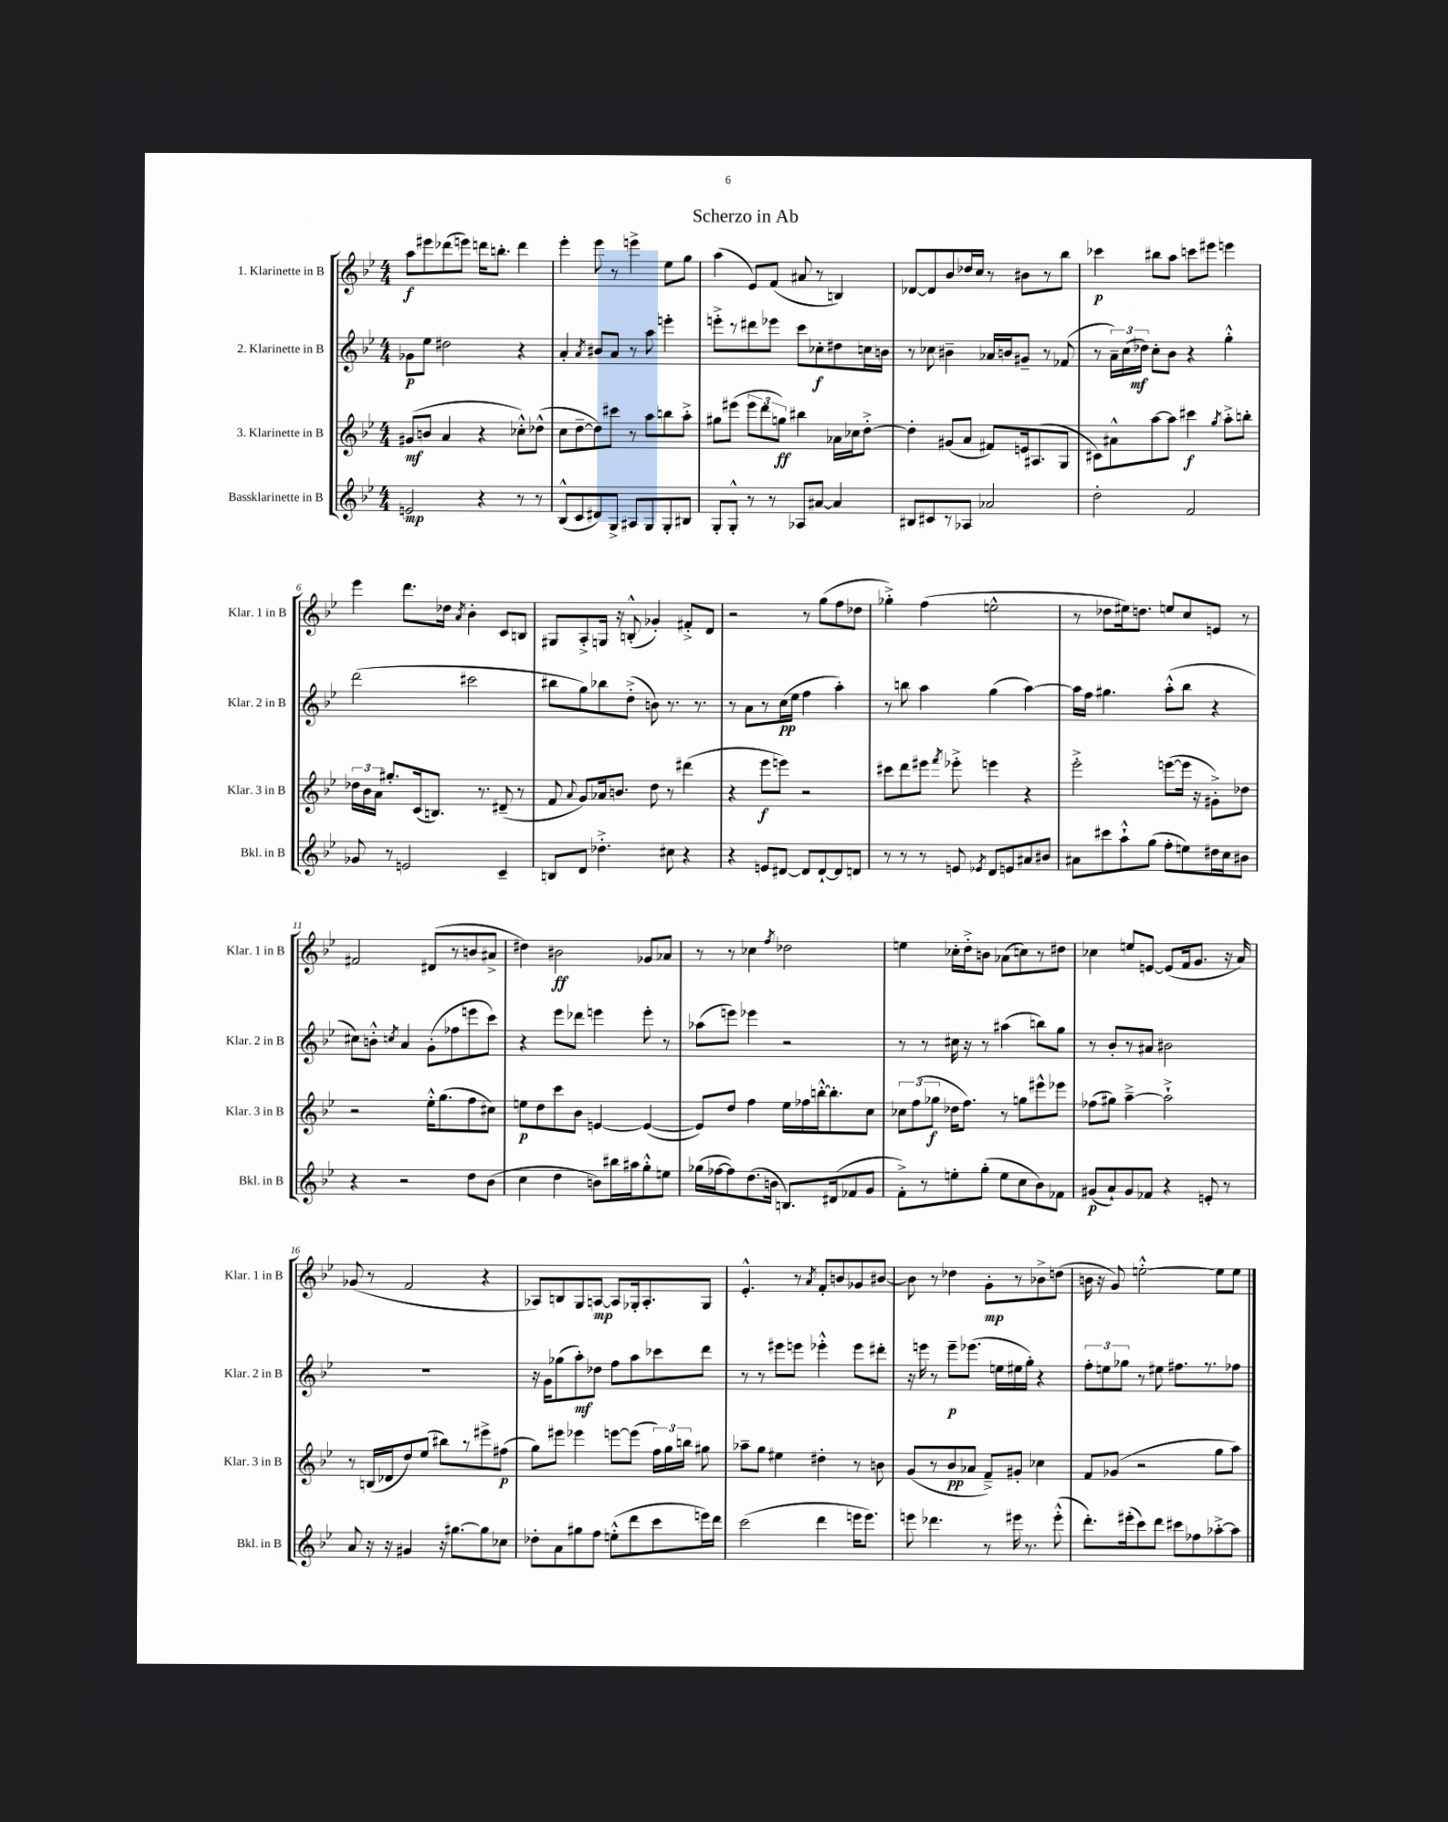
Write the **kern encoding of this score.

**kern	**kern	**kern	**kern
*staff4	*staff3	*staff2	*staff1
*clefG2	*clefG2	*clefG2	*clefG2
*k[b-e-]	*k[b-e-]	*k[b-e-]	*k[b-e-]
*M4/4	*M4/4	*M4/4	*M4/4
2e/	(8g#/L	8g-\L	8aa\L
.	8b/J	8ee-\J	8eee#\
.	4a/	2dd#\	(8ddd-\
.	.	.	8eee\J)
4r	4r	.	16ddd\LK
.	.	.	8.bb'\J
8r	8cc-'^^\L)	4r	4ddd\
8r	(8dd-^^\J	.	.
=	=	=	=
(8B-^^/L	8cc\L	4a'/	4eee-'\
8c/	[8dd~\	.	.
.	.	8qa/	.
8d#/)	8dd\])	8b#/L	8eee-\
8G^/J	8ccc#\J	8a/J	8r
8A#/L	8r	8r	4eee^\
8G/	8aa\L	8aa\	.
8G'/	8bb\	4eee'\	8ee-\L
8B#/J	8aa'^\J	.	8gg\J
=	=	=	=
8G'/L	8gg#\L	8eee'^\L	(4aa\
8G'^^/J	(8eee#\J	8r	.
8r	12eee#\L	8ddd#\	8e-/L)
.	12ddd\	.	.
8r	.	8eee-\J	(8f/J
.	12gg\J)	.	.
8A-/L	4bb#\	8ccc\L	8a#/
[8a#/J	.	8cc-'\	8r
4a#/]	16a-\LL	8dd#\	4B/)
.	16cc-\J	.	.
.	[8dd'^\J	16cc\L	.
.	.	16b\JJ	.
=	=	=	=
8B#/L	4dd'\]	8r	[8d-/L
8c#/	.	8cc-\	8d-/]
8r	(8g#/L	4b#~\	8b-/
8A-/J	8a/J	.	16dd-/L
.	.	.	16cc/JJ
2a-/	8f#/L)	16a-/LL	8r
.	.	16b/J	.
.	16e/k	8g#~/J	8b#\L
.	(8.A#/	.	.
.	.	8r	8r
.	8G/J	(8f-/	8bb-\J
=	=	=	=
2dd'\	8c#\L)	8r	4ccc-\
.	8a#^^\	24a~\LL)	.
.	.	(24cc\	.
.	.	24dd-\JJ)	.
.	[8aa\	8cc'\L	8bb#\L
.	8aa\]J	8b-\J	8aa\J
2f/	4ccc#\	4r	8ccc\L
.	.	.	8eee#\J
.	8qgg/	.	.
.	8aa'^\L	4gg'^^\	4eee\
.	8bb'\J	.	.
=	=	=	=
8g-/	24dd-\LL	(2ddd\	4eee-\
.	24b-\	.	.
.	24a\JJ	.	.
8r	8.gg#'/L	.	.
2e/	.	.	8.ddd\L
.	(16c/k	.	.
.	8.B/J)	.	.
.	.	.	16dd-\Jk
.	.	.	8qa/
.	.	2ccc#\	4b-'\
.	8.r	.	.
4c~/	(8d#~/	.	8c/L
.	8r	.	8B/J
=	=	=	=
8B/L	8f/	8bb#\L	8G#/L
.	8qqa/	.	.
8d/J	8g/L)	8gg\)	8A'^/
4.dd-'^\	16a-/k	8bb-\	16G/Jk
.	8.b/J	.	16r
.	.	(8dd'^\J	(8B'^^/
.	8dd\	8b\)	4g-'/)
8cc#\	8r	8.r	.
4r	(4ddd#\	.	8f#'^/L
.	.	8.r	.
.	.	.	8d/J
=	=	=	=
4r	4r	8r	2r
.	.	8a\L	.
8e/L	8eee-\L	8r	.
[8d#/J	8eee\J)	(16cc\L	.
.	.	16ee-\JJ	.
8d#/]L	2r	4ff\	8r
[8d#`/	.	.	(8gg\L
8d#/]	.	4aa'\)	8ff\
8d/J	.	.	8dd-\J
=	=	=	=
8r	8ccc#\L	8r	4gg-'^\)
8r	8ddd\	8bb\	.
8r	8eee#\J	4aa\	(4ff\
.	8qfff/	.	.
8e/	8eee-'^\	.	.
8qe-/	.	.	.
8d/L	4eee\	(4gg\	2ee^^\
8e/	.	.	.
8a#/	4r	[4aa\)	.
8b#/J	.	.	.
=	=	=	=
8a#\L	2eee-'^\	16aa\]LL	8r
.	.	16ff\JJ	.
8ccc#\	.	4.gg#\	8dd-\L
8aa`^^\	.	.	16ee#\k)
.	.	.	8.dd\J
(8gg\J	.	.	.
8ff'\L	([8eee\L	(8aa'^^\L	8ee/L
8ee\)	16eee\]Jk	8bb-\J	8cc/
.	16r	.	.
16dd#\L	8g#'^\L)	4r	8e/J
16cc\J	.	.	.
8b#\J	8dd-\J	.	8r
=	=	=	=
4r	2r	8cc#\L)	2f#/
.	.	8b'^^\J	.
.	.	8qcc/	.
2r	.	4a/	.
.	16ee-'^^\LK	(8g'\L	(8d#/L
.	(8.gg\	.	.
.	.	8ff-\	8r
8dd\L	8ff\	8eee\	8b/
(8b-\J	8cc#\J)	8ccc\J)	8a#^/J
=	=	=	=
4cc\	8ee\L	4r	4dd#\)
.	8dd\	.	.
4dd\	8ccc\	8eee-\L	2b#\
.	8b-\J	8ddd-\J	.
8b\L)	[4e/	4eee\	.
16bb#\L	.	.	.
16aa#\J	.	.	.
8gg'^^\	(4e/_	8eee'\	8g-/L
8ee\J	.	8r	8a-/J
=	=	=	=
(16gg-\LL	8e/]L)	(8aa-\L	8r
[16ff-\J	.	.	.
8ff-\])	8dd/J	8eee\J)	8r
(8.dd\	4ff\	4eee-\	4cc-\
16b\Jk	.	.	.
.	.	.	8qff/
8.B/L)	16ee-\LL	2r	2dd-\
.	16ff-\	.	.
.	[16bb'^^\J	.	.
(16d#/k	8.bb'\]	.	.
8f-/	.	.	.
8g/J	8cc\J	.	.
=	=	=	=
8f'^\L)	12cc-\L	8r	4ee\
.	(12ff\	.	.
8r	.	8r	.
.	12gg-\J	.	.
8ee'\	16dd-\LK	16cc#\	16cc-'\LL
.	8.ff\J)	16r	16dd'^\J
(8gg'\J	.	8r	8b\J
8ee\L	8r	(4aa#\	(8a-\L
8cc\	8gg\L	.	8cc\)
8b-\)	8eee#^^\	8bb\L)	8r
8f-\J	8eee-\J	8gg\J	8dd#\J
=	=	=	=
(8g#/L	(8ff-\L	8r	4cc-\
8a`/)	8gg#\J)	8b-'/L	.
8g#/	[4aa~^\	8r	8ee/L
8f-/J	.	8a#/J	[8e/J
4r	2aa`^\]	2b#\	(8e/]L
.	.	.	16f/k
.	.	.	8.g/J
8e'/	.	.	.
8r	.	.	16r
.	.	.	16a/)
=	=	=	=
8a/	8r	1r	(8g-/
16r	(16B/LL	.	8r
16r	16d-/J	.	.
4g#/	8dd/)	.	2f/
.	(8ee-/J	.	.
16r	8bb#\L)	.	.
[8.gg#\L	.	.	.
.	8r	.	.
8gg#\]	8eee#^\	.	4r
8cc-\J	(8ff#\J	.	.
=	=	=	=
8dd-'\L	8gg\L)	16r	8A-/L)
.	.	16g\LK	.
8a\	8eee#\J	(8gg-\	8B/
8gg#\	4eee-\	8aa'\)	8G/
8ff\J	.	8dd-\J	[8A/J
(8ee'^^\L	[8eee\L	8ff\L	8A/]L
8ddd\	(8eee\]J	8aa\	16G-'/k
.	.	.	8.A'/
8ccc\	24ff\LL)	8ccc-\	.
.	24gg\	.	.
.	24bb\JJ	.	.
16eee\L)	8gg#\	8ddd\J	8G-/J
16ddd\JJ	.	.	.
=	=	=	=
(2ccc\	8aa-~\L	8r	4.e-'^^/
.	8gg\J	8r	.
.	4ee#\	8eee#\L	.
.	.	8eee\J	8r
.	.	.	8qa/
4ddd\	4dd#'\	4eee-'^^\	8f'/L
.	.	.	8b/
16eee\LK	8r	8eee-\L	8g-/
8.eee\J)	.	.	.
.	8b\	8ddd#'\J	[8b#/J
=	=	=	=
8eee\	(8g/L	16r	8b#\]
.	.	16eee\	.
4.ddd-\	8r	8r	8r
.	8b-/	8eee~\L	4dd-\
.	8a-/J	(8.eee-\J	.
8r	8f~^/L)	.	8g'\L
.	.	16ee\LL	.
16eee#\	8g#'/J	16ee#\	8r
8.r	.	16gg'\JJ)	.
.	4cc-\	4r	8b-^\
(8eee#'^^\	.	.	(8dd\J
=	=	=	=
8.ddd'\L)	8f/L	12ff'\L	16b\
.	.	.	16r
.	.	12ee\	.
.	(8g-/J	.	8g/)
.	.	12gg-\J	.
(16eee#'\k	.	.	.
8ccc\)	2r	8r	[2ee'^^\
8ddd\J	.	8ee#\	.
8ccc#\L	.	8.ff#\L	.
8ff-\	.	.	.
.	.	8.r	.
[8aa-'^\	8gg\L	.	8ee\]L
8aa-\]J	8aa\J)	8ff-\J	8ee\J
==	==	==	==
*-	*-	*-	*-
